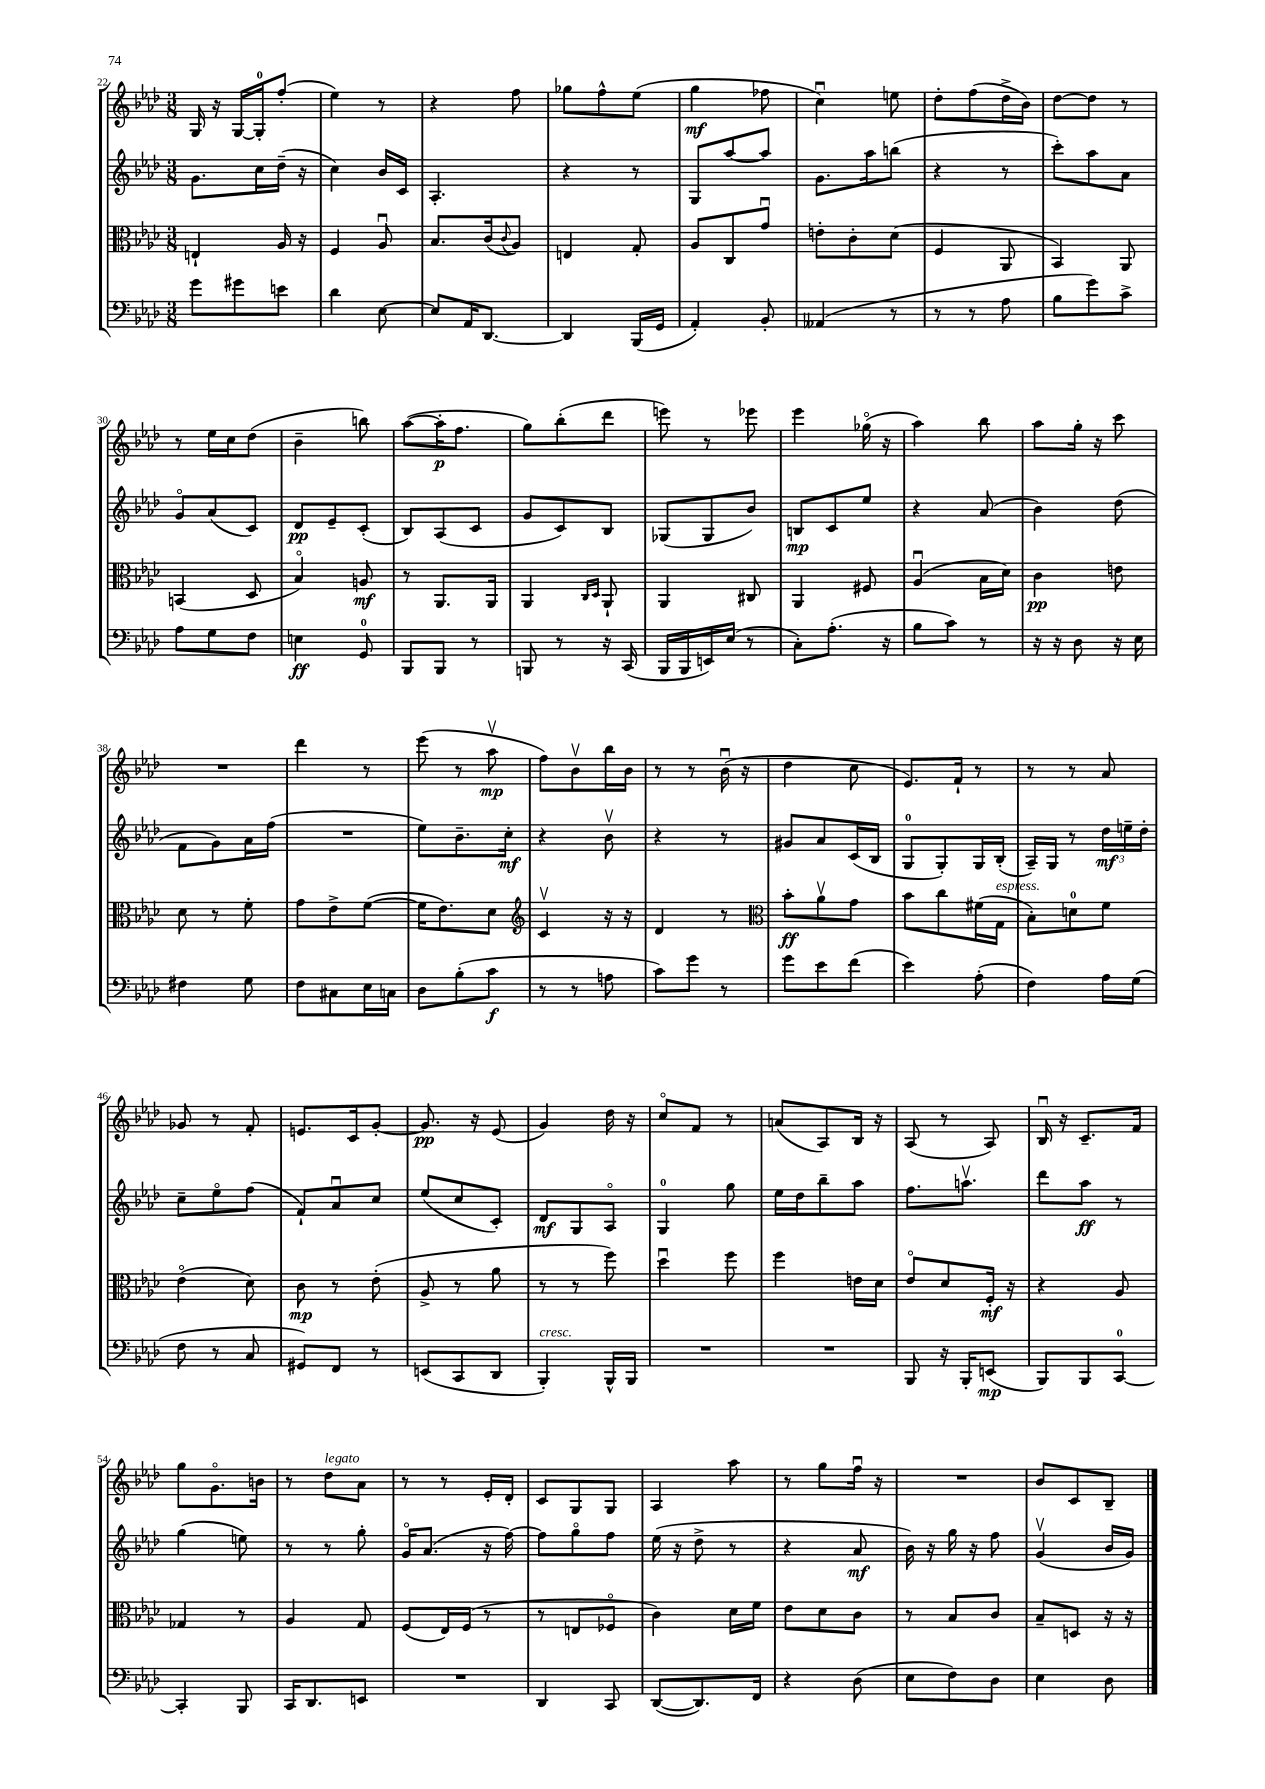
<<
\new StaffGroup <<
\new Staff = "s0" {
    \clef treble \key aes \major \numericTimeSignature \time 3/8
    g16 r16 g16~ g16-0-. f''8-.( |
    ees''4) r8 |
    r4 f''8 |
    ges''8 f''8-^ ees''8( |
    g''4\mf fes''8 |
    c''4\downbow) e''8 |
    des''8-. f''8( des''16-> bes'16) |
    des''8~ des''8 r8 |
    r8 ees''16 c''16 des''8( |
    bes'4-- b''8) |
    aes''8~( aes''16-.\p f''8. |
    g''8) bes''8-.( des'''8 |
    e'''8) r8 ees'''8 |
    ees'''4 ges''16\flageolet( r16 |
    aes''4) bes''8 |
    aes''8 g''16-. r16 c'''8 |
    R4. |
    des'''4 r8 |
    ees'''8( r8 aes''8\upbow\mp |
    f''8) bes'8\upbow bes''16 bes'16 |
    r8 r8 bes'16\downbow( r16 |
    des''4 c''8 |
    ees'8.) f'16-! r8 |
    r8 r8 aes'8 |
    ges'8 r8 f'8-. |
    e'8. c'16 g'8~-. |
    g'8.\pp r16 ees'8( |
    g'4) des''16 r16 |
    c''8\flageolet f'8 r8 |
    a'8( aes8) bes16 r16 |
    aes8( r8 aes8) |
    bes16\downbow r16 c'8.-- f'16 |
    g''8 g'8.\flageolet b'16 |
    r8 des''8^\markup { \italic "legato" } aes'8 |
    r8 r8 ees'16-. des'16-. |
    c'8 g8 g8 |
    aes4 aes''8 |
    r8 g''8 f''16\downbow r16 |
    R4. |
    bes'8 c'8 bes8-- \bar "|." |
}
\new Staff = "s1" {
    \clef treble \key aes \major \numericTimeSignature \time 3/8
    g'8. c''16 des''16--( r16 |
    c''4) bes'16 c'16 |
    aes4.-. |
    r4 r8 |
    g8 aes''8~ aes''8 |
    g'8. aes''16 b''8( |
    r4 r8 |
    c'''8-.) aes''8 aes'8 |
    g'8\flageolet aes'8( c'8) |
    des'8\pp ees'8-- c'8-.( |
    bes8) aes8( c'8 |
    g'8 c'8) bes8 |
    ges8( ges8 bes'8) |
    b8\mp c'8 ees''8 |
    r4 aes'8( |
    bes'4) des''8( |
    f'8 g'8) aes'16 f''16( |
    R4. |
    ees''8) bes'8.-- c''16-.\mf |
    r4 bes'8\upbow |
    r4 r8 |
    gis'8 aes'8 c'16( bes16 |
    g8-0 g8-.) g16 bes16-.( |
    aes16--) g16 r8 \tuplet 3/2 { des''16\mf e''16-- des''16-. } |
    c''8-- ees''8\flageolet f''8( |
    f'8-!) aes'8\downbow c''8 |
    ees''8( c''8 c'8-.) |
    des'8\mf g8 aes8\flageolet |
    g4-0 g''8 |
    ees''16 des''16 bes''8-- aes''8 |
    f''8. a''8.\upbow |
    des'''8 aes''8\ff r8 |
    g''4( e''8) |
    r8 r8 g''8-. |
    g'16\flageolet aes'8.( r16 f''16~) |
    f''8 g''8\flageolet f''8 |
    ees''16( r16 des''8-> r8 |
    r4 aes'8\mf |
    bes'16) r16 g''16 r16 f''8 |
    g'4\upbow( bes'16 g'16) \bar "|." |
}
\new Staff = "s2" {
    \clef alto \key aes \major \numericTimeSignature \time 3/8
    e4-! aes16 r16 |
    f4 aes8\downbow |
    bes8. c'16( \appoggiatura { c'8 } aes8) |
    e4 g8-. |
    aes8 c8 g'8\downbow |
    e'8-. c'8-. des'8( |
    f4 aes,8 |
    bes,4) aes,8 |
    b,4( des8 |
    bes4\flageolet) a8\mf |
    r8 aes,8. aes,16 |
    aes,4 \grace { c16 des16 } aes,8-! |
    aes,4 cis8 |
    aes,4 fis8 |
    aes4\downbow( bes16 des'16) |
    c'4\pp e'8 |
    des'8 r8 f'8-. |
    g'8 ees'8-> f'8~( |
    f'16 ees'8.) des'8 |
    \clef treble c'4\upbow r16 r16 |
    des'4 r8 |
    \clef alto bes'8-.\ff aes'8\upbow g'8 |
    bes'8 c''8 fis'16( g16^\markup { \italic "espress." } |
    bes8-.) d'8-0 f'8 |
    ees'4\flageolet( des'8) |
    c'8\mp r8 ees'8-.( |
    aes8-> r8 aes'8 |
    r8 r8 f''8) |
    des''4\downbow f''8 |
    f''4 e'16 des'16 |
    ees'8\flageolet des'8 f16-.\mf r16 |
    r4 aes8 |
    ges4 r8 |
    aes4 g8 |
    f8( ees16) f16( r8 |
    r8 e8 fes8\flageolet |
    c'4) des'16 f'16 |
    ees'8 des'8 c'8 |
    r8 bes8 c'8 |
    bes8-- d8 r16 r16 \bar "|." |
}
\new Staff = "s3" {
    \clef bass \key aes \major \numericTimeSignature \time 3/8
    g'8 gis'8 e'8 |
    des'4 ees8~ |
    ees8 aes,16 des,8.~ |
    des,4 bes,,16( g,16 |
    aes,4-.) bes,8-. |
    aeses,4( r8 |
    r8 r8 aes8 |
    bes8 g'8) c'8-> |
    aes8 g8 f8 |
    e4\ff g,8-0 |
    bes,,8 bes,,8 r8 |
    b,,8 r8 r16 c,16( |
    bes,,16 bes,,16 e,16) ees16( r8 |
    c8-.) aes8.-.( r16 |
    bes8 c'8) r8 |
    r16 r16 des8 r16 ees16 |
    fis4 g8 |
    f8 cis8 ees16 c16 |
    des8 bes8-.( c'8\f |
    r8 r8 a8 |
    c'8) g'8 r8 |
    g'8 ees'8 f'8( |
    ees'4) aes8-.( |
    f4) aes16 g16( |
    f8 r8 c8 |
    gis,8) f,8 r8 |
    e,8( c,8 des,8 |
    bes,,4-.^\markup { \italic "cresc." }) bes,,16-^ bes,,16 |
    R4. |
    R4. |
    bes,,8 r16 bes,,16-. e,8\mp( |
    bes,,8) bes,,8 c,8-0~ |
    c,4-. bes,,8 |
    c,16 des,8. e,8 |
    R4. |
    des,4 c,8 |
    des,8~( des,8.) f,16 |
    r4 des8( |
    ees8 f8) des8 |
    ees4 des8 \bar "|." |
}
>>
>>
\layout { \context { \Score currentBarNumber = #22 } }
